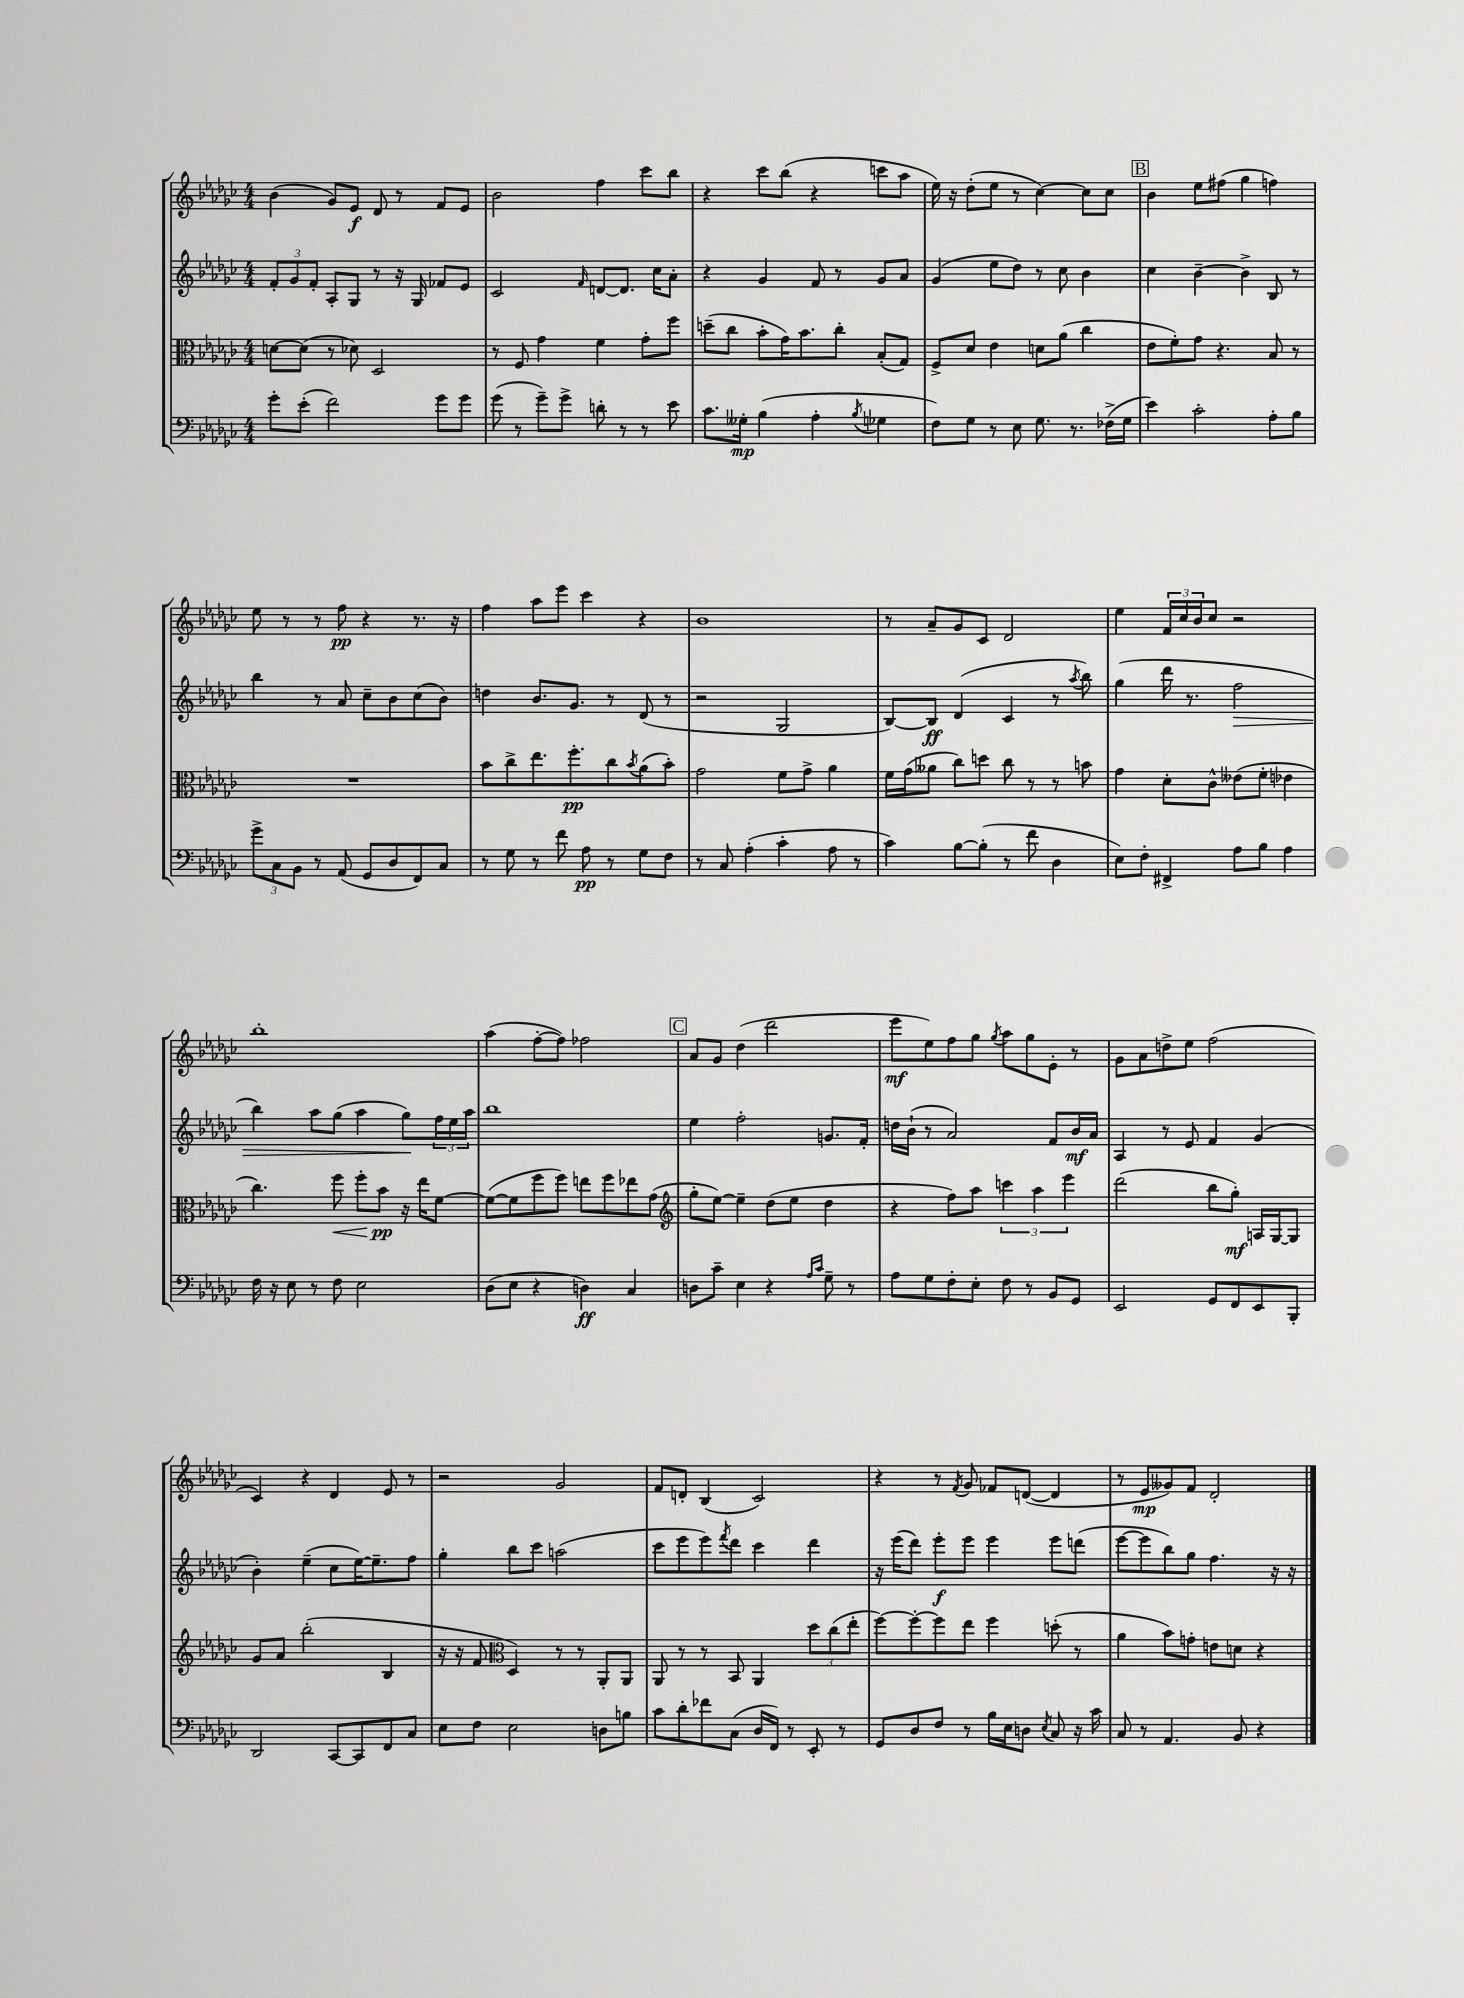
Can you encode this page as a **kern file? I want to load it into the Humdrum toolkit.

**kern	**dynam	**kern	**dynam	**kern	**dynam	**kern	**dynam
*part4	*part4	*part3	*part3	*part2	*part2	*part1	*part1
*staff4	*staff4	*staff3	*staff3	*staff2	*staff2	*staff1	*staff1
*clefF4	*	*clefC3	*	*clefG2	*	*clefG2	*
*k[b-e-a-d-g-c-]	*	*k[b-e-a-d-g-c-]	*	*k[b-e-a-d-g-c-]	*	*k[b-e-a-d-g-c-]	*
*M4/4	*	*M4/4	*	*M4/4	*	*M4/4	*
=113	=113	=113	=113	=113	=113	=113	=113
8g-'\L	.	[8dn\L	.	12f'/L	.	(4b-\	.
.	.	.	.	12g-/	.	.	.
(8e-'\J	.	(8d\J]	.	.	.	.	.
.	.	.	.	12f'/J	.	.	.
2f\)	.	8r	.	8A-'/L	.	8g-/L)	.
.	.	8d-X\)	.	8G-/J	.	8e-/J	f
.	.	2D-/	.	8r	.	8d-/	.
.	.	.	.	16r	.	8r	.
.	.	.	.	16G-/	.	.	.
8g-\L	.	.	.	8f-X/L	.	8f/L	.
8g-\J	.	.	.	8e-/J	.	8e-/J	.
=114	=114	=114	=114	=114	=114	=114	=114
(8g-\	.	8r	.	2c-/	.	2b-\	.
8r	.	8F/	.	.	.	.	.
8g-~\L)	.	4g-\	.	.	.	.	.
8g-^\J	.	.	.	.	.	.	.
.	.	.	.	16qqf/	.	.	.
8dn'\	.	4f\	.	[8dn/L	.	4ff\	.
8r	.	.	.	8.d/J]	.	.	.
8r	.	8g-'\L	.	.	.	8ccc-\L	.
.	.	.	.	16cc-\KL	.	.	.
8e-\	.	8ff\J	.	8a-'\J	.	8bb-\J	.
=115	=115	=115	=115	=115	=115	=115	=115
8.c-\L	.	(8ddn~\L	.	4r	.	4r	.
.	.	8cc-\J	.	.	.	.	.
16G--X'\Jk	mp	.	.	.	.	.	.
(4B-\	.	8b-'\L	.	4g-/	.	8ccc-\L	.
.	.	16g-\K)	.	.	.	(8bb-\J	.
.	.	8.b-\	.	.	.	.	.
4A-'\	.	.	.	8f/	.	4r	.
.	.	8cc-'\J	.	8r	.	.	.
8qB-/	.	.	.	.	.	.	.
4G-X\	.	(8B-'/L	.	8g-/L	.	8cccn\L	.
.	.	8G-/J)	.	8a-/J	.	8aa-\J	.
=116	=116	=116	=116	=116	=116	=116	=116
8F\L)	.	8F^/L	.	(4g-/	.	16ee-\)	.
.	.	.	.	.	.	16r	.
8G-\J	.	8d-/J	.	.	.	(8dd-'\L	.
8r	.	4e-\	.	8ee-\L	.	8ee-\J	.
8E-\	.	.	.	8dd-\J)	.	8r	.
8.G-\	.	8dn\L	.	8r	.	[4cc-\)	.
.	.	(8a-\J	.	8cc-\	.	.	.
8.r	.	.	.	.	.	.	.
.	.	4cc-\	.	4b-\	.	8cc-\L]	.
(16F-X^\LL	.	.	.	.	.	8cc-\J	.
16G-\JJ	.	.	.	.	.	.	.
!!LO:REH:place=s1:t=B
=117	=117	=117	=117	=117	=117	=117	=117
4e-\)	.	8e-\L	.	4cc-\	.	4b-\	.
.	.	8f'\)	.	.	.	.	.
2c-'\	.	8g-\J	.	[4b-~\	.	8ee-\L	.
.	.	4.r	.	.	.	(8ff#X\J	.
.	.	.	.	4b-^\]	.	4gg-\	.
8A-'\L	.	8B-/	.	8B-/	.	4ffn\)	.
8B-\J	.	8r	.	8r	.	.	.
!!LO:LB:g=z
=118	=118	=118	=118	=118	=118	=118	=118
12g-^\L	.	1r	.	4bb-\	.	8ee-\	.
12C-\	.	.	.	.	.	.	.
.	.	.	.	.	.	8r	.
12BB-\J	.	.	.	.	.	.	.
8r	.	.	.	8r	.	8r	.
(8AA-/	.	.	.	8a-/	.	8ff\	pp
8GG-/L	.	.	.	8cc-~\L	.	4r	.
8D-/	.	.	.	8b-\	.	.	.
8FF/)	.	.	.	(8cc-\	.	8.r	.
8C-/J	.	.	.	8b-\J)	.	.	.
.	.	.	.	.	.	16r	.
=119	=119	=119	=119	=119	=119	=119	=119
8r	.	8b-\L	.	4ddn\	.	4ff\	.
8G-\	.	8cc-^\	.	.	.	.	.
8r	.	8.ee-\	.	8.b-/L	.	8aa-\L	.
8f\	.	.	.	.	.	8eee-\J	.
.	.	8.ff'\	pp	8.g-/J	.	.	.
8A-\	pp	.	.	.	.	4ccc-\	.
8r	.	8cc-\	.	8r	.	.	.
.	.	8qb-/	.	.	.	.	.
8G-\L	.	(8a-\	.	(8d-/	.	4r	.
8F\J	.	8b-'\J)	.	8r	.	.	.
=120	=120	=120	=120	=120	=120	=120	=120
8r	.	2g-\	.	2r	.	1b-	.
8C-/	.	.	.	.	.	.	.
(4A-'\	.	.	.	.	.	.	.
4c-'\	.	8f\L	.	2G-/	.	.	.
.	.	8g-^\J	.	.	.	.	.
8A-\	.	4a-\	.	.	.	.	.
8r	.	.	.	.	.	.	.
=121	=121	=121	=121	=121	=121	=121	=121
4c-\)	.	16f\LL	.	[8B-/L)	.	8r	.
.	.	(16g-\J	.	.	.	.	.
.	.	8a--X\J	.	8B-/J]	ff	8a-~/L	.
[8B-\L	.	8cc-\L)	.	(4d-/	.	8g-/	.
(8B-'\J]	.	8ddn\J	.	.	.	8c-/J	.
8r	.	8cc-\	.	4c-/	.	2d-/	.
8f\	.	8r	.	.	.	.	.
4D-\	.	8r	.	8r	.	.	.
.	.	.	.	8qaa-/	.	.	.
.	.	8bn\	.	8bb-\)	.	.	.
=122	=122	=122	=122	=122	=122	=122	=122
8E-\L)	.	4g-\	.	(4gg-\	.	4ee-\	.
8F'\J	.	.	.	.	.	.	.
4FF#X^/	.	8d-'\L	.	16ddd-\	.	24f/LL	.
.	.	.	.	.	.	24cc-/	.
.	.	.	.	8.r	.	.	.
.	.	.	.	.	.	24b-/J	.
.	.	8c-^^\J	.	.	.	8cc-/J	.
!	!	!	!	!	!LO:HP:b	!	!
8A-\L	.	(8e--X\L	.	2ff\	>	2r	.
8B-\J	.	8f'\J	.	.	.	.	.
4A-\	.	4e-X\	.	.	.	.	.
!!LO:LB:g=z
=123	=123	=123	=123	=123	=123	=123	=123
16F\	.	4.cc-\)	.	4bb-\)	.	1bb-'	.
16r	.	.	.	.	.	.	.
8E-\	.	.	.	.	.	.	.
8r	.	.	.	8aa-\L	.	.	.
!	!	!	!LO:HP:b	!	!	!	!
8F\	.	8ff\	<	(8gg-\J	.	.	.
2E-\	.	8ff'\L	.	4aa-\	.	.	.
.	.	8b-\J	pp	.	.	.	.
.	.	16r	[	8gg-\L)	.	.	.
.	.	16ee-\KL	.	.	.	.	.
.	.	[8f\J	.	24ff\L	]	.	.
.	.	.	.	24ee-\	.	.	.
.	.	.	.	24aa-\JJ	.	.	.
=124	=124	=124	=124	=124	=124	=124	=124
(8D-\L	.	(8f\L_	.	1bb-	.	(4aa-\	.
8E-\J	.	8f\]	.	.	.	.	.
4r	.	8ff\	.	.	.	[8ff'\L	.
.	.	8ff\J)	.	.	.	8ff\J])	.
4Dn\)	ff	8een\L	.	.	.	2ff-X\	.
.	.	8ff\	.	.	.	.	.
4C-/	.	8ee-X\	.	.	.	.	.
.	.	(8g-\J	.	.	.	.	.
!!LO:REH:place=s1:t=C
=125	=125	=125	=125	=125	=125	=125	=125
*	*	*clefG2	*	*	*	*	*
8Dn\L	.	8gg-'\L	.	4ee-\	.	8a-/L	.
8c-~\J	.	[8ee-\J)	.	.	.	8g-/J	.
4E-\	.	4ee-~\]	.	2ff'\	.	(4dd-\	.
4r	.	(8dd-\L	.	.	.	2ddd-\	.
.	.	8ee-\J	.	.	.	.	.
16qqA-/LL	.	.	.	.	.	.	.
16qqc-/JJ	.	.	.	.	.	.	.
8G-~\	.	4dd-\	.	8.gn/L	.	.	.
8r	.	.	.	.	.	.	.
.	.	.	.	16f'/Jk	.	.	.
=126	=126	=126	=126	=126	=126	=126	=126
8A-\L	.	4r	.	16ddn\LL	.	8eee-\L	mf
.	.	.	.	(16b-`\JJ	.	.	.
8G-\	.	.	.	8r	.	8ee-\)	.
8F'\	.	8ff\L)	.	2a-/)	.	8ff\	.
8E-'\J	.	8aa-\J	.	.	.	8gg-\J	.
.	.	.	.	.	.	8qgg-/	.
8F\	.	6cccn\	.	.	.	8aa-\L	.
8r	.	.	.	.	.	8gg-\	.
.	.	6aa-\	.	.	.	.	.
8BB-/L	.	.	.	8f/L	.	8e-'\J	.
.	.	6eee-\	.	.	.	.	.
8GG-/J	.	.	.	16b-/L	mf	8r	.
.	.	.	.	16a-/JJ	.	.	.
=127	=127	=127	=127	=127	=127	=127	=127
2EE-/	.	(2ddd-\	.	4A-/	.	8g-\L	.
.	.	.	.	.	.	8a-\	.
.	.	.	.	8r	.	8ddn^\	.
.	.	.	.	8e-/	.	8ee-\J	.
8GG-/L	.	8bb-\L	.	4f/	.	(2ff\	.
8FF/	.	8gg-'\J)	mf	.	.	.	.
8EE-/	.	16An/LL	.	(4g-/	.	.	.
.	.	[16G-/J	.	.	.	.	.
8BBB-'/J	.	8G-/J]	.	.	.	.	.
!!LO:LB:g=z
=128	=128	=128	=128	=128	=128	=128	=128
2DD-/	.	8g-/L	.	4b-'\)	.	4c-/)	.
.	.	8a-/J	.	.	.	.	.
.	.	(2bb-'\	.	(4ee-~\	.	4r	.
[8CC-/L	.	.	.	8cc-\L	.	4d-/	.
8CC-/]	.	.	.	[16ee-\K)	.	.	.
.	.	.	.	8.ee-~\]	.	.	.
8FF/	.	4B-/	.	.	.	8e-/	.
8C-/J	.	.	.	8ff\J	.	8r	.
=129	=129	=129	=129	=129	=129	=129	=129
8E-\L	.	16r	.	4gg-'\	.	2r	.
.	.	16r	.	.	.	.	.
8F\J	.	8f/	.	.	.	.	.
*	*	*clefC3	*	*	*	*	*
2E-\	.	4D-/)	.	8bb-\L	.	.	.
.	.	.	.	8ccc-\J	.	.	.
.	.	8r	.	(2aan\	.	2g-/	.
.	.	8r	.	.	.	.	.
8Dn\L	.	8AA-'/L	.	.	.	.	.
8Bn\J	.	8AA-/J	.	.	.	.	.
=130	=130	=130	=130	=130	=130	=130	=130
8c-\L	.	8AA-/	.	8ccc-\L	.	8f/L	.
8d-'\	.	8r	.	8eee-\	.	8dn'/J	.
8f-X\	.	8r	.	8eee-\)	.	(4B-/	.
.	.	.	.	8qfff/	.	.	.
(8C-\J	.	8BB-/	.	8ddd-\J	.	.	.
16D-/LL	.	4AA-/	.	4ccc-\	.	2c-/)	.
16FF/JJ)	.	.	.	.	.	.	.
8r	.	.	.	.	.	.	.
8EE-'/	.	12dd-\L	.	4ddd-\	.	.	.
.	.	(12cc-\	.	.	.	.	.
8r	.	.	.	.	.	.	.
.	.	12ee-'\J	.	.	.	.	.
=131	=131	=131	=131	=131	=131	=131	=131
8GG-/L	.	[8ff\L)	.	16r	.	4r	.
.	.	.	.	(16eee-\KL	.	.	.
8D-/	.	8ff'\_	.	8ddd-\J)	.	.	.
8F/J	.	8ff\]	.	8eee-'\L	f	8r	.
.	.	.	.	.	.	8qf/	.
8r	.	8ee-\J	.	8eee-\J	.	8g-/	.
16B-\LL	.	4ff\	.	4eee-\	.	8f-X/L	.
16E-\J	.	.	.	.	.	.	.
8Dn\J	.	.	.	.	.	([8dn/J	.
8qE-/	.	.	.	.	.	.	.
8C-/	.	(8ddn'\	.	8eee-\L	.	4d/]	.
16r	.	8r	.	(8dddn\J	.	.	.
16c-\	.	.	.	.	.	.	.
=132	=132	=132	=132	=132	=132	=132	=132
8C-/	.	4a-\	.	[8eee-\L	.	8r	.
8r	.	.	.	8eee-\]	.	8e-/L	mp
4.AA-/	.	8b-\L)	.	8bb-\)	.	8g--X/)	.
.	.	8gn'\J	.	8gg-\J	.	8f/J	.
.	.	8en\L	.	4.ff\	.	2d-'/	.
8BB-/	.	8dn\J	.	.	.	.	.
4r	.	4r	.	.	.	.	.
.	.	.	.	16r	.	.	.
.	.	.	.	16r	.	.	.
==	==	==	==	==	==	==	==
*-	*-	*-	*-	*-	*-	*-	*-
